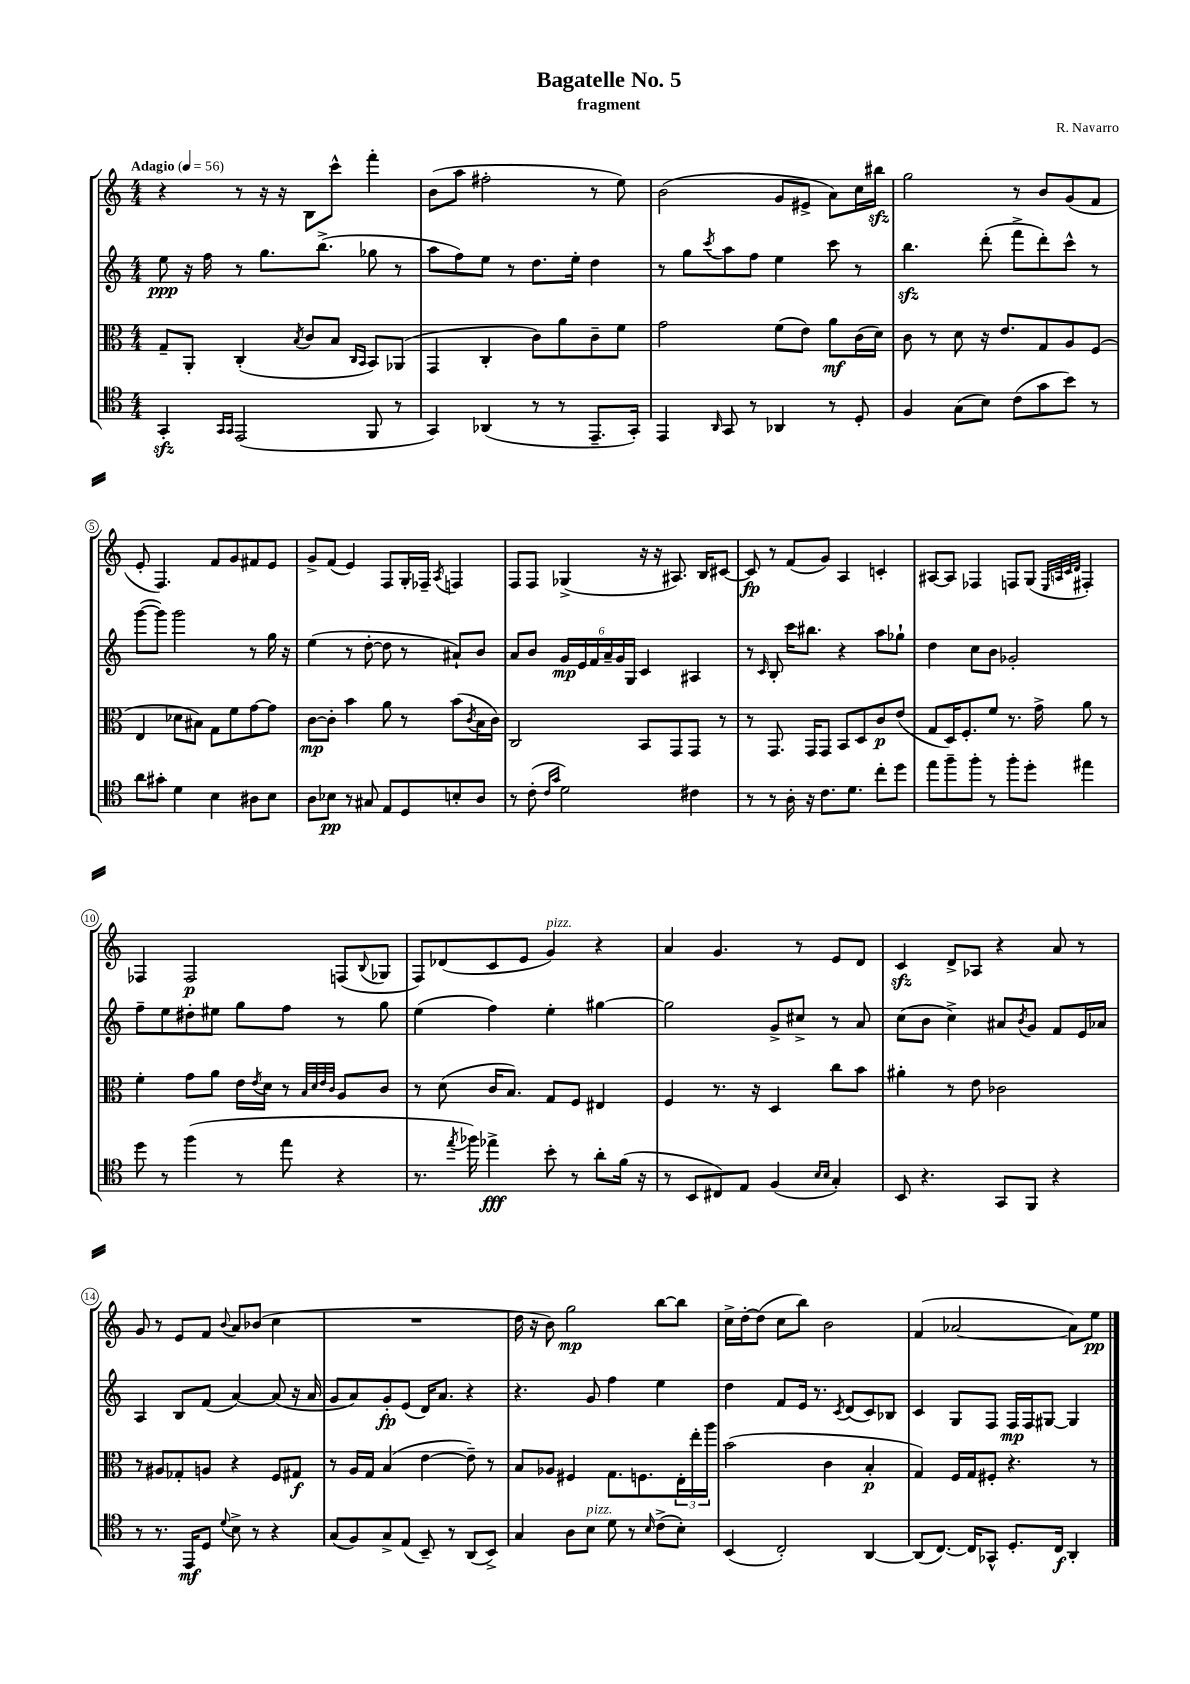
\header { title = "Bagatelle No. 5" composer = "R. Navarro" subtitle = "fragment" }
<<
\new StaffGroup <<
\new Staff = "s0" {
    \clef treble \key c \major \numericTimeSignature \time 4/4 \tempo "Adagio" 4 = 56
    r4 r8 r16 r16 b8 c'''8-^ f'''4-. |
    b'8( a''8 fis''2-. r8 e''8) |
    b'2( g'8 eis'8-> a'8) c''16 bis''16\sfz |
    g''2 r8 b'8 g'8( f'8 |
    e'8-. f4.) f'8 g'8 fis'8 e'8 |
    g'8-> f'8( e'4) f8 g16-. fes16-- \acciaccatura { a8 } f4 |
    f8 f8 ges4->( r16 r16 ais8.) b16 cis'8~ |
    cis'8\fp r8 f'8( g'8) a4 c'4-. |
    ais8~ ais8 fes4 f8 g8( \grace { e32 a32 c'32 d'32 } fis4-.) |
    fes4 fes2\p f8( \appoggiatura { b8 } ges8 |
    f8) des'8( c'8 e'8 g'4^\markup { \italic "pizz." }) r4 |
    a'4 g'4. r8 e'8 d'8 |
    c'4\sfz d'8-> aes8 r4 a'8 r8 |
    g'8 r8 e'8 f'8 \appoggiatura { b'8 } a'8 bes'8( c''4 |
    R1 |
    d''16 r16 b'8) g''2\mp b''8~ b''8 |
    c''16-> d''16~-. d''8( c''8 b''8) b'2 |
    f'4( aes'2~ aes'8) e''8\pp \bar "|." |
}
\new Staff = "s1" {
    \clef treble \key c \major \numericTimeSignature \time 4/4
    e''8\ppp r16 f''16 r8 g''8. b''8.->( ges''8 r8 |
    a''8 f''8) e''8 r8 d''8. e''16-. d''4 |
    r8 g''8 \acciaccatura { c'''8 } a''8 f''8 e''4 c'''8 r8 |
    b''4.\sfz d'''8-.( f'''8-> d'''8-.) c'''8-^ r8 |
    g'''8~( g'''8) g'''2 r8 g''16 r16 |
    e''4( r8 d''8~-. d''8 r8 ais'8-!) b'8 |
    a'8 b'8 \tuplet 6/4 { g'16\mp e'16 f'16 a'16-- g'16 g16 } c'4 ais4 |
    r8 \grace { c'16 } b8-. c'''16 bis''8. r4 a''8 ges''8-! |
    d''4 c''8 b'8 ges'2-. |
    f''8-- e''8 dis''8-. eis''8 g''8 f''8 r8 g''8 |
    e''4( f''4) e''4-. gis''4~ |
    gis''2 g'8-> cis''8-> r8 a'8 |
    c''8( b'8 c''4->) ais'8 \acciaccatura { b'8 } g'8 f'8 e'16 aes'16 |
    a4 b8 f'8( a'4~) a'8( r16 a'16 |
    g'8 a'8) g'8-.\fp e'8( d'16) a'8. r4 |
    r4. g'8 f''4 e''4 |
    d''4 f'8 e'16 r8. \acciaccatura { c'8 } d'8( c'8) bes8 |
    c'4 g8 f8 f16\mp f16 gis8~ gis4 \bar "|." |
}
\new Staff = "s2" {
    \clef alto \key c \major \numericTimeSignature \time 4/4
    g8-- a,8-. c4-.( \acciaccatura { b8 } c'8 b8 \grace { c16 b,16 } b,8) aes,8( |
    g,4 c4-. c'8) a'8 c'8-- f'8 |
    g'2 f'8( e'8) a'8\mf c'16( d'16) |
    c'8 r8 d'8 r16 e'8. g8 a8 f8( |
    e4 des'8 bis8) g8 f'8 g'8~ g'8 |
    c'8~\mp c'8-. b'4 a'8 r8 b'8( \acciaccatura { c'8 } b16 c'16) |
    c2 b,8 g,8 g,8 r8 |
    r8 g,8. g,16 g,8 b,8 d8 c'8\p e'8( |
    g8 d16) f8.-. f'8 r8. g'16-> a'8 r8 |
    f'4-. g'8 a'8 e'16 \acciaccatura { e'8 } d'16 r8 \grace { b32 d'32 e'32 c'32 } a8 c'8 |
    r8 d'8( c'16 b8.) g8 f8 eis4 |
    f4 r8. r16 d4 c''8 b'8 |
    ais'4-. r8 e'8 ces'2 |
    r8 ais8 ges8-. a8 r4 f8 gis8\f |
    r8 a16 g16 b4( e'4~ e'8--) r8 |
    b8 aes8 fis4 g8. f8. \tuplet 3/2 { e16-. e''16-. a''16 } |
    b'2( c'4 b4-.\p |
    g4) f16 g16 fis8-. r4. r8 \bar "|." |
}
\new Staff = "s3" {
    \clef tenor \key c \major \numericTimeSignature \time 4/4
    g,4-.\sfz \grace { g,16 g,16 } e,2( f,8 r8 |
    g,4) aes,4( r8 r8 e,8.-- g,16-.) |
    e,4 \grace { a,16 } g,8 r8 aes,4 r8 d8-. |
    f4 g8( b8) c'8( g'8 b'8) r8 |
    a'8 gis'8-. d'4 b4 ais8 b8 |
    a8 bes8\pp r8 gis8 e8 d8 b8-. a8 |
    r8 c'8-.( \grace { c'16 g'16 } d'2) cis'4 |
    r8 r8 a16-. r16 c'8. d'8. c''8-. d''8 |
    e''8 f''8-- f''8-. r8 f''8-. d''8-. eis''4 |
    d''8 r8 f''4( r8 e''8 r4 |
    r8. \acciaccatura { e''8 } fes''16) ees''4->\fff b'8-. r8 a'8-. f'16( r16 |
    r8 b,8 cis8) e8 f4( \grace { b16 b16 } g4-.) |
    b,8 r4. g,8 f,8 r4 |
    r8 r8. e,16\mf d8 \appoggiatura { d'8 } b8-> r8 r4 |
    g8( f8) g8-> e8( b,8--) r8 a,8( b,8->) |
    g4 a8 b8^\markup { \italic "pizz." } d'8 r8 \grace { b16 } c'8->( b8-.) |
    b,4( c2-.) a,4~ |
    a,8( c8.~) c16 ges,8-^ d8.-. c16\f a,4-. \bar "|." |
}
>>
>>
\layout { \context { \Score \override BarNumber.stencil = #(make-stencil-circler 0.1 0.3 ly:text-interface::print) } }
